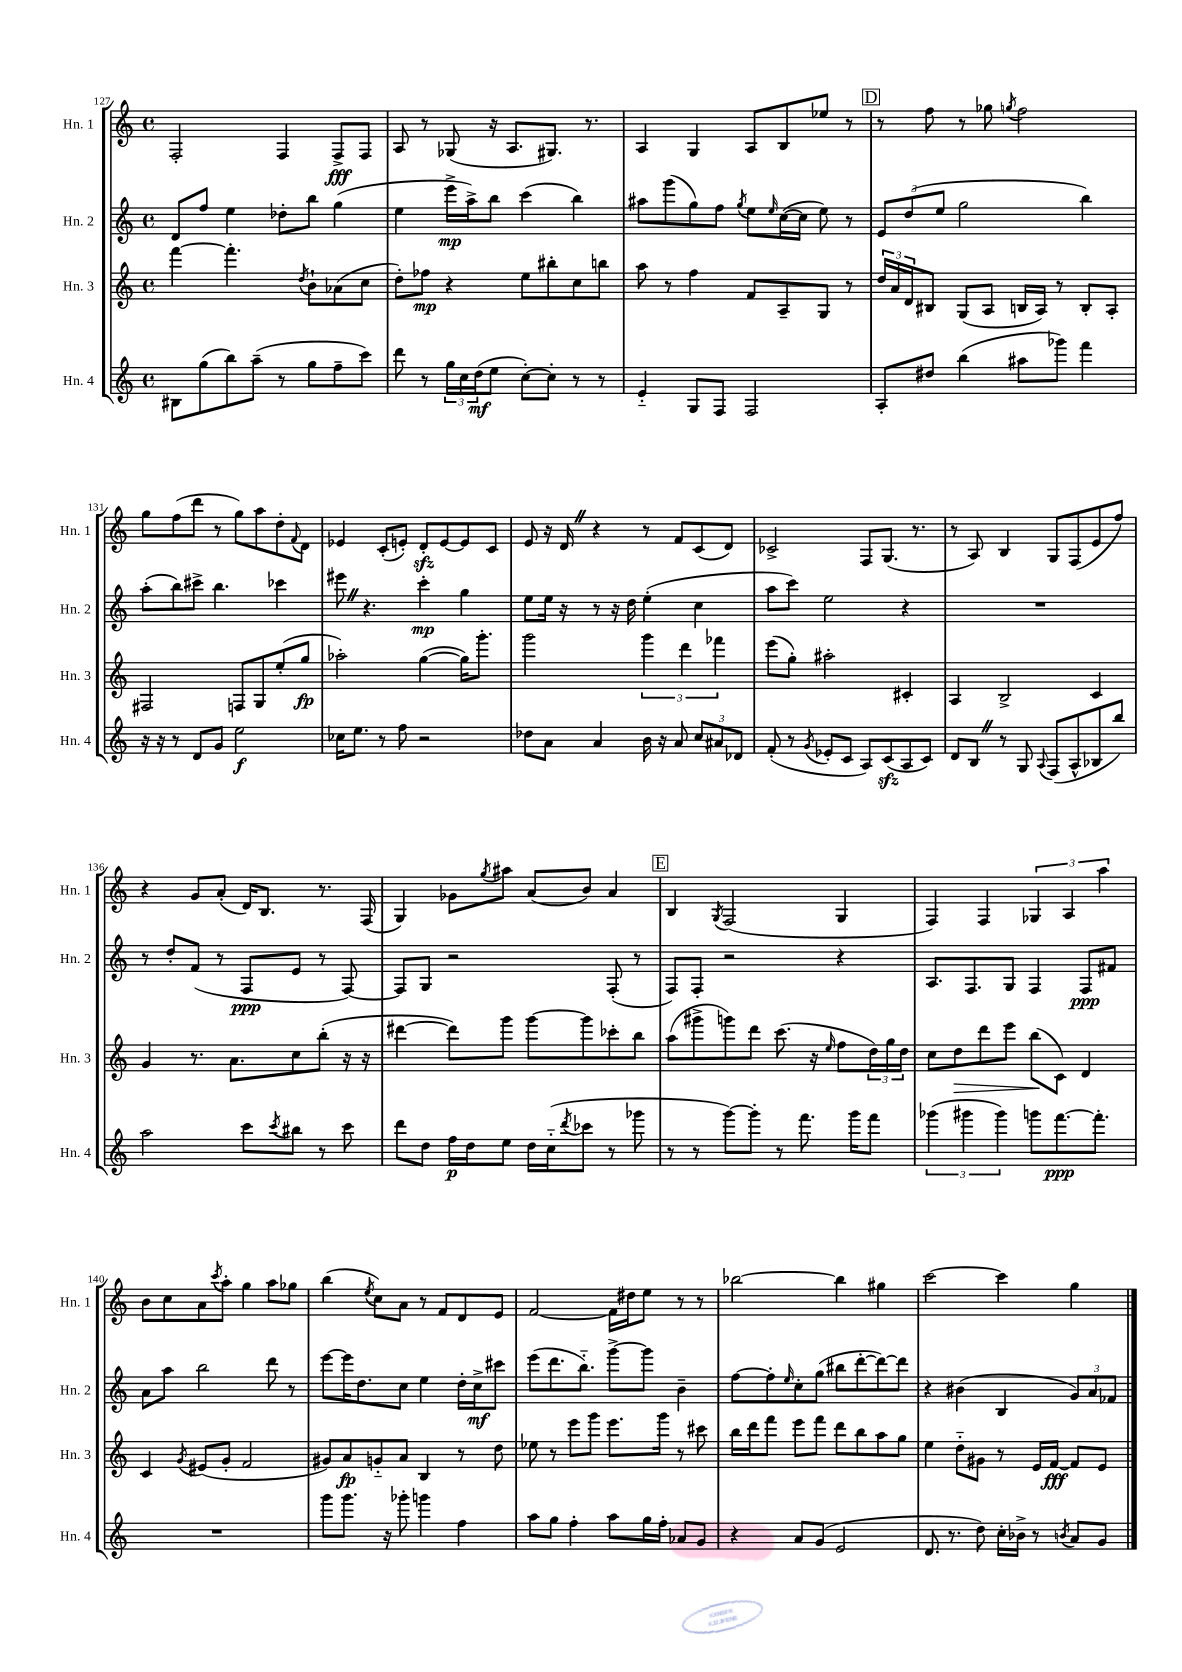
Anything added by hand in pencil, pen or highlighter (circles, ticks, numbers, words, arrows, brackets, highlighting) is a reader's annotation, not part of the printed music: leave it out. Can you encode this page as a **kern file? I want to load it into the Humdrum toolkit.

**kern	**kern	**kern	**kern
*staff4	*staff3	*staff2	*staff1
*clefG2	*clefG2	*clefG2	*clefG2
*k[]	*k[]	*k[]	*k[]
*M4/4	*M4/4	*M4/4	*M4/4
*met(c)	*met(c)	*met(c)	*met(c)
8B#	[4fff	8d	2F'
(8gg	.	8ff	.
8bb)	4.fff']	4ee	.
(8aa~	.	.	.
8r	.	8dd-'	4F
.	8qdd	.	.
8gg	8b`	8bb	.
8ff~	(8a-	(4gg	8F^
8ccc)	8cc	.	8F
=	=	=	=
8ddd	8dd')	4ee	8A
8r	8ff-	.	8r
24gg	4r	16eee^	(8G-
24cc	.	.	.
.	.	16aa^)	.
(24dd	.	.	.
8ee	.	8bb	16r
.	.	.	8.A
[8cc')	8ee	(4ccc	.
8cc']	8bb#'	.	8.G#)
8r	8cc	4bb)	.
.	.	.	8.r
8r	8bb	.	.
=	=	=	=
4e'~	8aa	8aa#	4A
.	8r	(8ggg	.
8G	4ff	8gg)	4G
8F	.	8ff	.
.	.	8qgg	.
2F	8f	8ee	8A
.	.	16qqee	.
.	8A~	([16cc	8B
.	.	16cc]	.
.	8G	8ee)	8ee-
.	8r	8r	8r
=	=	=	=
8A'	24dd	12e	8r
.	24a	.	.
.	24d	(12dd	.
8dd#	8B#	.	8ff
.	.	12ee	.
(4bb	(8G	2gg	8r
.	8A	.	8gg-
.	.	.	8qgg
8aa#	16B	.	2ff
.	16A)	.	.
8ggg-)	8r	.	.
4fff	8B'	4bb)	.
.	8A'	.	.
=	=	=	=
16r	2F#	(8aa'	8gg
16r	.	.	.
8r	.	8bb)	(8ff
8d	.	8ccc#^	8ddd
8g	.	4.bb	8r
2ee	8F	.	8gg)
.	8G	.	8aa
.	(8ee'	4ccc-	8dd'
.	.	.	8qqf
.	8gg	.	8d
=	=	=	=
16cc-	2aa-')	8eee#	4e-
8.ee	.	.	.
.	.	4.r	.
8r	.	.	(8c'
8ff	.	.	8e')
2r	([4gg	4ccc'	8d'
.	.	.	[8e
.	16gg])	4gg	8e]
.	8.ggg'	.	.
.	.	.	8c
=	=	=	=
8dd-	2ggg	8ee	8e
8a	.	16ee	16r
.	.	16r	16d
4a	.	8r	4r
.	.	16r	.
.	.	16dd	.
16b	6ggg	(4ee'	8r
16r	.	.	.
8a	.	.	8f
.	6ddd	.	.
12cc	.	4cc	(8c
12a#	6fff-	.	.
.	.	.	8d)
12d-	.	.	.
=	=	=	=
(8f'	(8eee	8aa	2c-^
8r	8gg')	8ccc)	.
8qg	.	.	.
8e-'	2aa#'	2ee	.
8c	.	.	.
8A)	.	.	8F
(8c	.	.	(8.G
8A	4c#'	4r	.
.	.	.	8.r
8c)	.	.	.
=	=	=	=
8d	4A	1r	8r
8B	.	.	8A)
8r	2B^	.	4B
8G	.	.	.
8qqA	.	.	.
(8F	.	.	8G
8A^^	.	.	(8F
8B-	4c	.	8e
8bb)	.	.	8ff)
=	=	=	=
2aa	4g	8r	4r
.	.	8dd'	.
.	8.r	(8f	8g
.	.	8r	(8a'
.	8.a	.	.
8ccc	.	8F	16d)
.	.	.	8.B
8qccc	.	.	.
8bb#	8cc	8e	.
8r	(8bb'	8r	8.r
8ccc	16r	[8F)	.
.	16r	.	(16F
=	=	=	=
8ddd	[4ddd#	8F]	4G)
8dd	.	8G	.
16ff	8ddd#])	2r	8g-
16dd	.	.	.
.	.	.	8qgg
8ee	8ggg	.	8aa#
16dd	[8ggg	.	(8a
(16cc'~	.	.	.
8qddd	.	.	.
8ccc-	8ggg]	.	8b)
8r	8ccc-'	(8F'	4a
8ggg-	8bb	8r	.
=	=	=	=
8r	(8aa	8F)	4B
8r	8ggg#^	8F'	.
.	.	.	8qG
[8ggg)	8ggg)	2r	(2F
8ggg']	8ddd	.	.
8r	(8.ccc	.	.
8.fff	.	.	.
.	16r	.	.
.	16qqee	.	.
.	8ff	4r	4G
16ggg	.	.	.
8fff	24dd)	.	.
.	24gg	.	.
.	24dd	.	.
=	=	=	=
(6ggg-	8cc	8.A	4F)
.	8dd	.	.
6ggg#	.	.	.
.	.	8.F	.
.	8ddd	.	4F
6ggg#)	.	.	.
.	8eee	8G	.
8ggg	(8bb	4F	6G-
[8.fff	8c)	.	.
.	.	.	6A
.	4d	8F	.
8.fff']	.	.	.
.	.	.	6aa
.	.	8f#	.
=	=	=	=
1r	4c	8a	8b
.	.	8aa	8cc
.	8qg	.	.
.	(8e#	2bb	8a
.	.	.	8qccc
.	8g'	.	8aa'
.	2f	.	4gg
.	.	8ddd	8aa
.	.	8r	8gg-
=	=	=	=
8ggg	8g#)	[8eee	(4bb
8.ggg	8a	16eee]	.
.	.	8.dd	.
.	.	.	8qee
.	8g'~	.	8cc)
16r	.	.	.
8ggg-'	8a	8cc	8a
4ggg	4B	4ee	8r
.	.	.	8f
4ff	8r	16dd'	8d
.	.	16cc^	.
.	8dd	8ccc#	8e
=	=	=	=
8aa	8ee-	(8eee	[2f
8gg	8r	8.ddd	.
4ff'	8eee	.	.
.	.	8.bb'~)	.
.	8ggg	.	.
8aa	8.eee	[8ggg^	16f]
.	.	.	16dd#
16gg	.	8ggg]	8ee
16ff'	16ggg	.	.
8a-	8r	4b~	8r
8g	8ccc#	.	8r
=	=	=	=
4r	16bb	[8ff	[2bb-
.	16ddd	.	.
.	8fff	8ff']	.
.	.	16qqee	.
8a	8eee	8cc'	.
(8g	8fff	(8gg	.
2e	8ddd	8bb#	4bb-]
.	8bb	[8ddd'	.
.	8aa	8ddd_)	4gg#
.	8gg	8ddd]	.
=	=	=	=
8.d	4ee	4r	[2ccc
8.r	.	.	.
.	8dd'~	(4b#	.
8dd)	8g#	.	.
16cc'	8r	4B	4ccc]
16b-^	.	.	.
8r	16e	.	.
.	[16f	.	.
8qb	.	.	.
8a	8f]	12g)	4gg
.	.	12a	.
8g	8e	.	.
.	.	12f-	.
==	==	==	==
*-	*-	*-	*-
